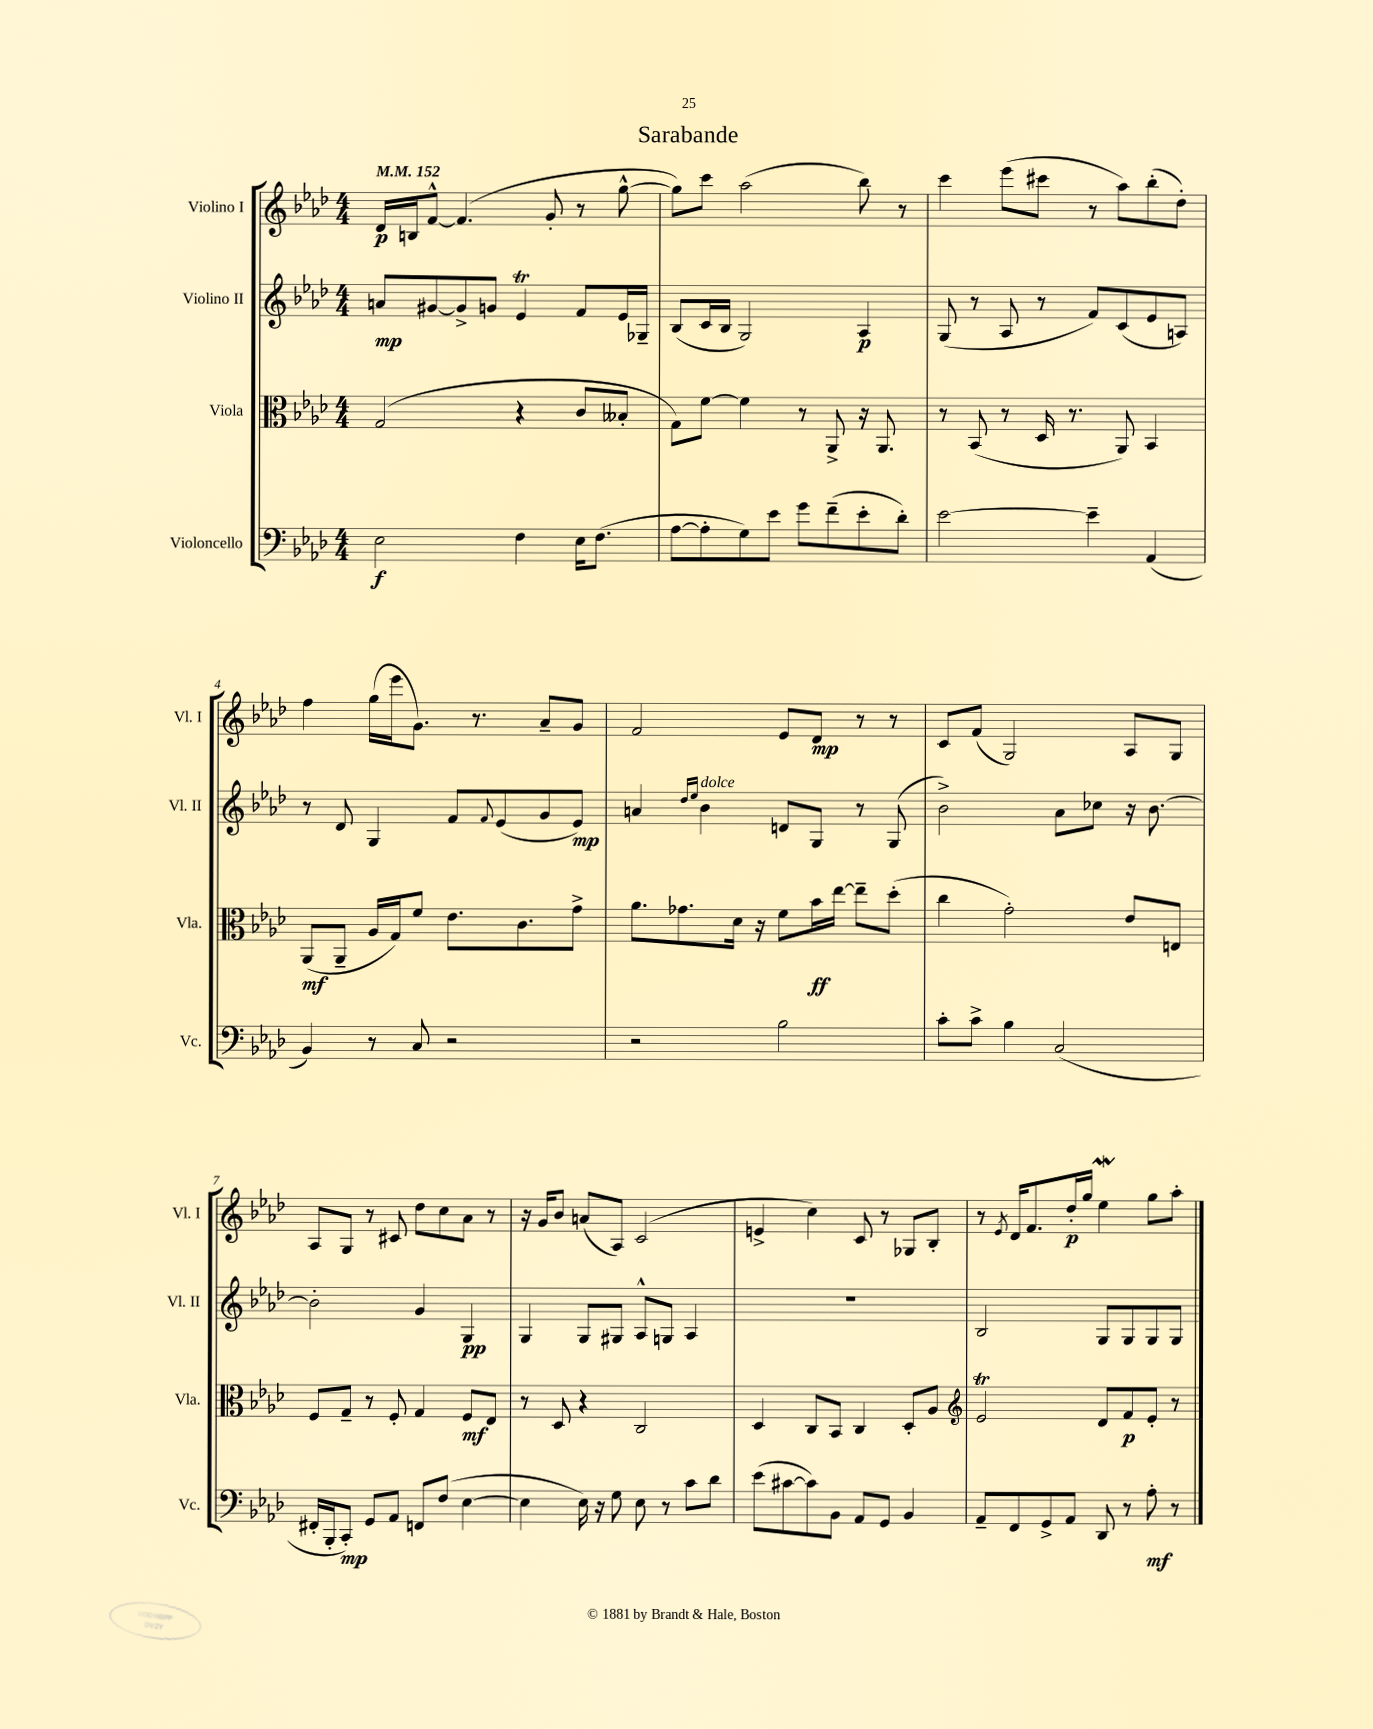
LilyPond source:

\header { title = "Sarabande" }
<<
\new StaffGroup <<
\new Staff = "s0" \with { instrumentName = "Violino I" shortInstrumentName = "Vl. I" } {
    \clef treble \key aes \major \numericTimeSignature \time 4/4 \tempo 4 = 152
    des'16\p b16 f'8~-^ f'4.( g'8-. r8 g''8~-^ |
    g''8) c'''8 aes''2( bes''8) r8 |
    c'''4 ees'''8( cis'''8 r8 aes''8) bes''8-.( des''8-.) |
    f''4 g''16( ees'''16 g'8.) r8. aes'8-- g'8 |
    f'2 ees'8 des'8\mp r8 r8 |
    c'8 f'8( g2) aes8 g8 |
    aes8 g8 r8 cis'8 des''8 c''8 aes'8 r8 |
    r16 g'16 bes'8 a'8( aes8) c'2( |
    e'4-> c''4) c'8 r8 ges8 bes8-. |
    r8 \acciaccatura { ees'8 } des'16 f'8. des''16-.\p g''16 ees''4\mordent g''8 aes''8-. \bar "|." |
}
\new Staff = "s1" \with { instrumentName = "Violino II" shortInstrumentName = "Vl. II" } {
    \clef treble \key aes \major \numericTimeSignature \time 4/4
    a'8\mp gis'8~ gis'8-> g'8 ees'4\trill f'8 ees'16 ges16-- |
    bes8( c'16 bes16 g2) aes4\p |
    g8( r8 aes8 r8 f'8) c'8( ees'8 a8) |
    r8 des'8 g4 f'8 \appoggiatura { f'8 } ees'8( g'8 ees'8\mp) |
    a'4 \grace { des''16 ees''16 } bes'4^\markup { \italic "dolce" } d'8 g8 r8 g8( |
    bes'2->) aes'8 ces''8 r16 bes'8.~ |
    bes'2-. g'4 g4\pp |
    g4 g8 gis8 aes8-^ g8 aes4 |
    R1 |
    bes2 g8 g8 g8 g8 \bar "|." |
}
\new Staff = "s2" \with { instrumentName = "Viola" shortInstrumentName = "Vla." } {
    \clef alto \key aes \major \numericTimeSignature \time 4/4
    g2( r4 c'8 beses8-. |
    g8) f'8~ f'4 r8 aes,8-> r16 aes,8. |
    r8 bes,8( r8 des16 r8. aes,8) bes,4 |
    aes,8\mf( aes,8-- aes16 g16) f'8 ees'8. c'8. g'8-> |
    aes'8. ges'8. des'16 r16 f'8 bes'16\ff ees''16~ ees''8-- des''8-.( |
    c''4 g'2-.) ees'8 e8 |
    f8 g8-- r8 f8-. g4 f8\mf ees8 |
    r8 des8 r4 c2 |
    des4 c8 bes,8 c4 des8-. aes8 |
    \clef treble ees'2\trill des'8 f'8\p ees'8-. r8 \bar "|." |
}
\new Staff = "s3" \with { instrumentName = "Violoncello" shortInstrumentName = "Vc." } {
    \clef bass \key aes \major \numericTimeSignature \time 4/4
    ees2\f f4 ees16 f8.( |
    aes8~ aes8-. g8) ees'8 g'8 f'8--( ees'8-. des'8-.) |
    ees'2~ ees'4-- aes,4( |
    bes,4) r8 c8 r2 |
    r2 bes2 |
    c'8-. c'8-> bes4 c2( |
    fis,16-. bes,,16-. c,8-.\mp) g,8 aes,8 f,8 f8( ees4~ |
    ees4 ees16) r16 g8 ees8 r8 c'8 des'8 |
    ees'8( cis'8~ cis'8) bes,8 aes,8 g,8 bes,4 |
    aes,8-- f,8 g,8-> aes,8 des,8 r8 aes8-.\mf r8 \bar "|." |
}
>>
>>
